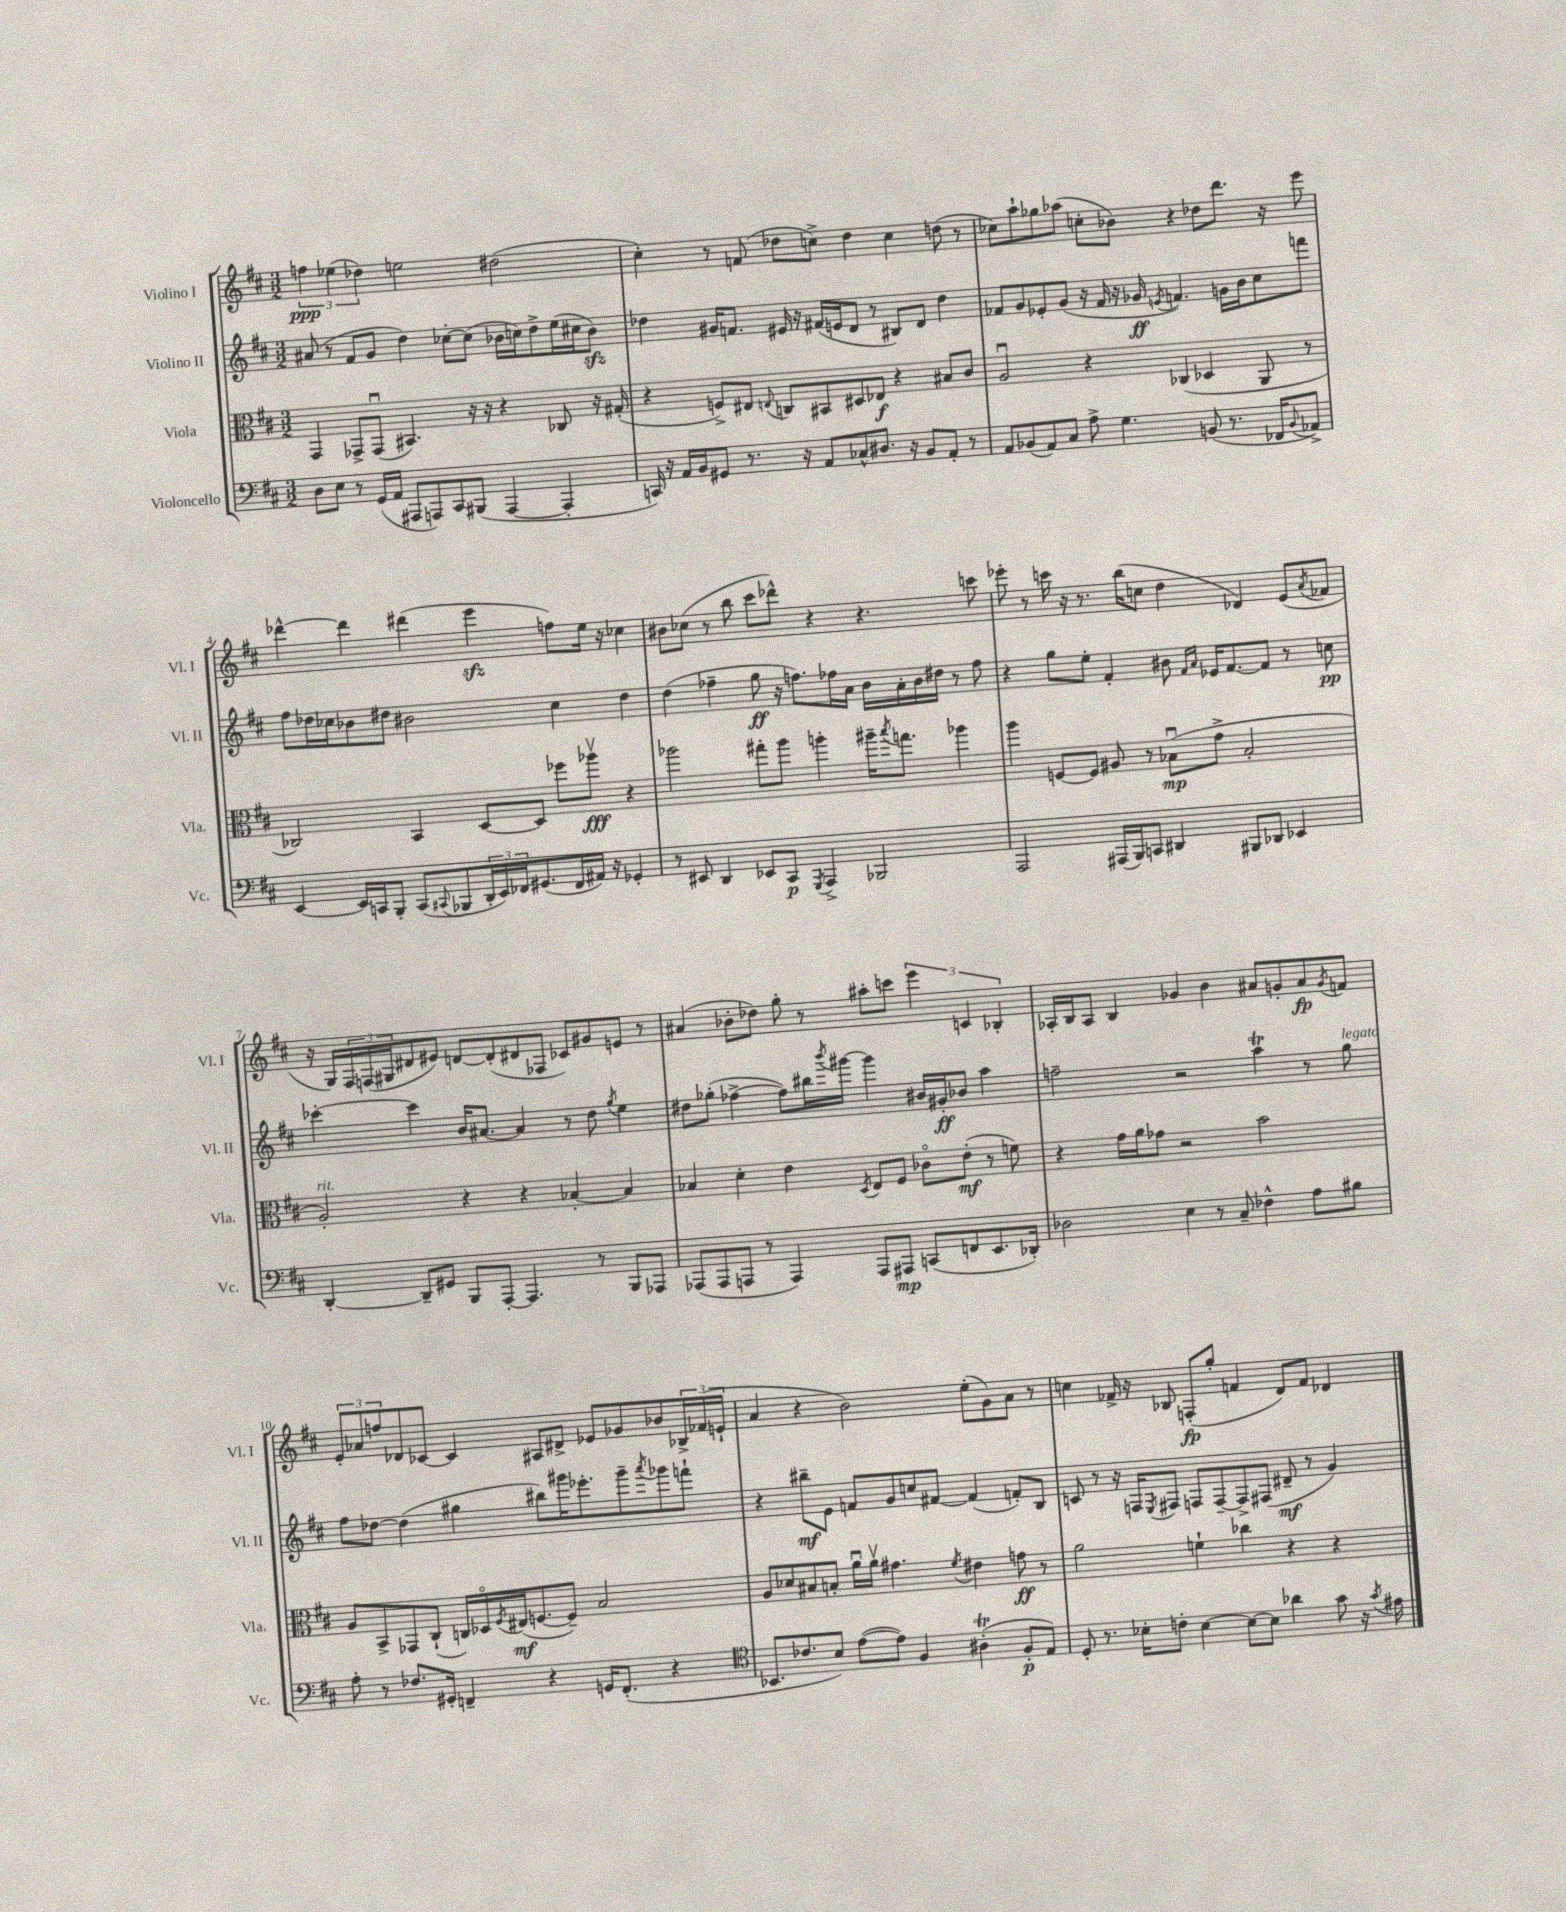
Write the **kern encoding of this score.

**kern	**dynam	**kern	**dynam	**kern	**dynam	**kern	**dynam
*part4	*part4	*part3	*part3	*part2	*part2	*part1	*part1
*staff4	*staff4	*staff3	*staff3	*staff2	*staff2	*staff1	*staff1
*I"Violoncello	*	*I"Viola	*	*I"Violino II	*	*I"Violino I	*
*I'Vc.	*	*I'Vla.	*	*I'Vl. II	*	*I'Vl. I	*
*clefF4	*	*clefC3	*	*clefG2	*	*clefG2	*
*k[f#c#]	*	*k[f#c#]	*	*k[f#c#]	*	*k[f#c#]	*
*M3/2	*	*M3/2	*	*M3/2	*	*M3/2	*
=1	=1	=1	=1	=1	=1	=1	=1
8D\L	.	4GG/	.	(8a#X/	.	6ffn\	ppp
8E\J	.	.	.	8r	.	.	.
.	.	.	.	.	.	(6ee-X\	.
8r	.	8GG-X^/L	.	8f#/L	.	.	.
.	.	.	.	.	.	6dd-X\)	.
(16GG/LL	.	(8GG-u/J	.	8g/J	.	.	.
16AA/JJ	.	.	.	.	.	.	.
8AAA#X/L	.	4.BB#X/)	.	4dd\)	.	2een\	.
8AAAn/)	.	.	.	.	.	.	.
8CC#/	.	.	.	[8cc-X'\L	.	.	.
(8BBB#X/J	.	16r	.	(8cc-\J]	.	.	.
.	.	16r	.	.	.	.	.
[4AAA/	.	4r	.	16b-X\LL	.	(2dd#X\	.
.	.	.	.	16ccn\J)	.	.	.
.	.	.	.	8dd^\	.	.	.
4AAA'/]	.	8C-X/	.	(16ee\L	.	.	.
.	.	.	.	16cc#X\J	.	.	.
.	.	16r	.	8b-zz\J)	.	.	.
.	.	(16G#X'/	.	.	.	.	.
=2	=2	=2	=2	=2	=2	=2	=2
16CCn/)	.	4r	.	4dd-X\	.	4cc#'\)	.
16r	.	.	.	.	.	.	.
16AA/LL	.	.	.	.	.	.	.
16BB/J	.	.	.	.	.	.	.
8GG#X/J	.	8Fn^/L)	.	16g#X/KL	.	8r	.
.	.	.	.	8.fn/J	.	.	.
8.r	.	8E#X/J	.	.	.	(8fn/	.
.	.	8qqEn/	.	.	.	.	.
.	.	8Cn/L	.	16e#X/	.	8dd-X\L	.
16r	.	.	.	16r	.	.	.
8AA/L	.	8BB#X/	.	(16f#X/LL	.	8ccn^\J)	.
.	.	.	.	16en/J	.	.	.
8C-X^^/	.	8D#X/	.	8d/J	.	4dd-\	.
8.D#X/J	.	8E-X/J	f	8r	.	.	.
.	.	4r	.	8B#X/L)	.	4cc\	.
16r	.	.	.	.	.	.	.
8BB/L	.	.	.	8d/J	.	.	.
8AA'/J	.	8B#X/L	.	4dd-\	.	(8ddn\	.
8r	.	8c#/J	.	.	.	8r	.
=3	=3	=3	=3	=3	=3	=3	=3
8AA/L	.	2Au/	.	8f-X/L	.	8cc-X\L)	.
(8BB-X/	.	.	.	8g/	.	8aa`\	.
8AA/)	.	.	.	8e-X'/	.	8gg-X\	.
8C#/J	.	.	.	(8g/J	.	(8aa-X\J	.
8A^\	.	4r	.	16r	.	8ccn'\L	.
.	.	.	.	16f-/	.	.	.
4.G\	.	.	.	16r	.	8b-X\J)	.
.	.	.	.	16g-X/	ff	.	.
.	.	.	.	8qen/	.	.	.
.	.	(4C-X/	.	4.fn/)	.	4r	.
(8BBn/	.	4D-X/	.	.	.	8dd-X\L	.
8.r	.	.	.	16gn\LL	.	8.ddd\J	.
.	.	.	.	16b\J	.	.	.
.	.	8AA/	.	8cc#\	.	.	.
16FF-X/KL	.	.	.	.	.	16r	.
8qqBB/	.	.	.	.	.	.	.
8AA-X^/J)	.	8r	.	8fffn\J	.	8eee\	.
!!LO:LB:g=z
=4	=4	=4	=4	=4	=4	=4	=4
[4EE/	.	2C-X/)	.	8ff#\L	.	[4ddd-X^^\	.
.	.	.	.	16dd-X\L	.	.	.
.	.	.	.	16cc-X\J	.	.	.
16EE/LL]	.	.	.	8b-X\	.	4ddd-\]	.
16CCn/J	.	.	.	.	.	.	.
8BBB'/J	.	.	.	8dd#X\J	.	.	.
(8CC/L	.	4BB/	.	2b#X\	.	(4ddd#X\	.
8qqCC#X/	.	.	.	.	.	.	.
8BBB-X/	.	.	.	.	.	.	.
24DD'/L	.	[8D/L	.	.	.	4eeezz\	.
24EE/)	.	.	.	.	.	.	.
24FF-X/J	.	.	.	.	.	.	.
(8.GG#X/	.	8D/J]	.	.	.	.	.
.	.	8ff-X\L	.	4cc-\	.	8ffn\L)	.
16FF-/L	.	.	.	.	.	.	.
16AA#X/JJ)	.	8aa-Xv\J	fff	.	.	16ee\Jk	.
16r	.	.	.	.	.	16r	.
4GG-X'/	.	4r	.	4dd#\	.	4cc-X\	.
=5	=5	=5	=5	=5	=5	=5	=5
8r	.	2aa-X\	.	(4dd\	.	8b#X\L	.
8EE#X/	.	.	.	.	.	(8cc-X\J	.
4DD/	.	.	.	4ff-X~\	.	8r	.
.	.	.	.	.	.	8bb\	.
8EE-X/L	.	8gg#X'\L	.	8gg\	ff	8ccc#\L	.
8CC#/J	p	8aa-\J	.	16r	.	8ddd-X^^\J)	.
.	.	.	.	8.ffn\L)	.	.	.
8qGGG/	.	.	.	.	.	.	.
4AAA^/	.	4aan'\	.	.	.	4r	.
.	.	.	.	16ff-X\L	.	.	.
.	.	.	.	16a\JJ	.	.	.
2BBB-X/	.	16aa#X~\KL	.	16b\LL	.	4.r	.
.	.	8qbb/	.	.	.	.	.
.	.	8.ggn\J	.	16a'\	.	.	.
.	.	.	.	16b\	.	.	.
.	.	.	.	16dd#X\JJ	.	.	.
.	.	4aa-X\	.	8r	.	.	.
.	.	.	.	8ff-\	.	8cccn\	.
=6	=6	=6	=6	=6	=6	=6	=6
2AAA/	.	4aa\	.	4r	.	8eee-X'\	.
.	.	.	.	.	.	8r	.
.	.	[8Fn/L	.	8gg\L	.	16cccn\	.
.	.	.	.	.	.	16r	.
.	.	8F/J]	.	8ee'\J	.	8.r	.
(16AAA#X/LL	.	8A#X/	.	4f#'/	.	.	.
16BBB/J)	.	.	.	.	.	(16bb\KL	.
8CCn/J	.	8r	.	.	.	8ccn\J	.
4DD#X/	.	(8B-Xu\L	mp	8b#X\	.	4dd\	.
.	.	.	.	16qqf#/LL	.	.	.
.	.	.	.	16qqa/JJ	.	.	.
.	.	8g^\J	.	16e-X/KL	.	.	.
.	.	.	.	[8.f#/	.	.	.
8BBB#X/L	.	2B-'/	.	.	.	4d-X/)	.
8DD-X/J	.	.	.	8f#/J]	.	.	.
4EE-X/	.	.	.	8r	.	(8e/L	.
.	.	.	.	.	.	8qa/	.
.	.	.	.	8ccn\	pp	8f-X/J	.
!!LO:LB:g=z
=7	=7	=7	=7	=7	=7	=7	=7
!	!	!LO:TX:a:i:t=rit.	!	!	!	!	!
[4DD'/	.	2A'/)	.	[4ccc-X'\	.	16r	.
.	.	.	.	.	.	16G/LL)	.
.	.	.	.	.	.	24F#/	.
.	.	.	.	.	.	(24Fn/	.
.	.	.	.	.	.	24G#X/J	.
8DD~/L]	.	.	.	4ccc-\]	.	8d#X/	.
8GG#X/J	.	.	.	.	.	8e#X/J)	.
8BBB/L	.	4r	.	16b/KL	.	[8dn/L	.
.	.	.	.	[8.a#X/J	.	.	.
[8AAA'/J	.	.	.	.	.	(8d'/]	.
4.AAA/]	.	4r	.	4a#/]	.	8d#X/	.
.	.	.	.	.	.	8F-X/J	.
.	.	[4B-X'/	.	8r	.	8c-X/L)	.
8r	.	.	.	8dd\	.	8g#X/	.
.	.	.	.	8qgg/	.	.	.
8BBB/L	.	4B-/]	.	4ee\	.	8en/J	.
8AAA-X/J	.	.	.	.	.	8r	.
=8	=8	=8	=8	=8	=8	=8	=8
(8AAA-X/L	.	4B-X/	.	8dd#X\L	.	(4a#X/	.
8AAA-/	.	.	.	(8gg-X'\J	.	.	.
8AAAn/J	.	4d'\	.	[4ff-X^\	.	8b-X'\L	.
8r	.	.	.	.	.	8dd-X\J)	.
4AAA/)	.	4e\	.	8ff-\L])	.	8gg'\	.
.	.	.	.	16bb#X\L	.	8r	.
.	.	.	.	8qbbb/	.	.	.
.	.	.	.	[16ggg#X\JJ	.	.	.
.	.	8qD/	.	.	.	.	.
8AAA/L	.	8E/L	.	4ggg#\]	.	8aa#X'\L	.
8AAA#X/J	mp	8F#/J	.	.	.	8cccn\J	.
(8CCn/L	.	8c-X\L	.	16b#X/LL	.	6eee\	.
.	.	.	.	16g#X'/J	ff	.	.
8FFn/	.	(8e'\J	mf	8b-X/J	.	.	.
.	.	.	.	.	.	6cn/	.
8.EE/	.	8r	.	4aa\	.	.	.
.	.	.	.	.	.	6B-X'/	.
.	.	8fn\)	.	.	.	.	.
16DD-X'/Jk)	.	.	.	.	.	.	.
=9	=9	=9	=9	=9	=9	=9	=9
2D-X\	.	4r	.	2ffn~\	.	16A-X'/LL	.
.	.	.	.	.	.	16B/J	.
.	.	.	.	.	.	8A-/J	.
.	.	16g\LL	.	.	.	4B/	.
.	.	16a\J	.	.	.	.	.
.	.	8g-X\J	.	.	.	.	.
4E\	.	2r	.	2r	.	4g-X/	.
8r	.	.	.	.	.	4b\	.
8C#~/	.	.	.	.	.	.	.
4F-X^^\	.	2b\	.	4aaT\	.	8a#X/L	.
.	.	.	.	.	.	8gn'/	.
8A\L	.	.	.	8r	.	8a#/	fp
.	.	.	.	.	.	8qg/	.
!	!	!	!	!LO:TX:a:i:t=legato	!	!	!
8B#X\J	.	.	.	8gg\	.	8fn/J	.
!!LO:LB:g=z
=10	=10	=10	=10	=10	=10	=10	=10
8A'\	.	8A/L	.	8ff#\L	.	12e'/L	.
.	.	.	.	.	.	12a-X/	.
8r	.	8BB^/	.	[8dd-X\J	.	.	.
.	.	.	.	.	.	12ffn/	.
8.F-X/L	.	8GG-X/	.	(4dd-\]	.	8d-X/	.
.	.	(8C#`/J	.	.	.	[8c-X/J	.
16GG#X'/Jk	.	.	.	.	.	.	.
4FFn~/	.	16Cn/LL)	.	4gg#X\	.	4c-/]	.
.	.	16D-X/	.	.	.	.	.
.	.	8qF#/	.	.	.	.	.
.	.	(16E#X/J	mf	.	.	.	.
.	.	[8.Fn/	.	.	.	.	.
4r	.	.	.	8bb#X\L)	.	8A#X/L	.
.	.	8F~/J])	.	16ggg#X\K	.	8d#X^/J	.
.	.	.	.	8.eee-X'\	.	.	.
16GGn/KL	.	2B/	.	.	.	8e-X/L	.
(8.FF'/J	.	.	.	.	.	.	.
.	.	.	.	8ggg#~\	.	8g-X/	.
.	.	.	.	8qaaa/	.	.	.
4r	.	.	.	8ggg-X\	.	8b-X/	.
.	.	.	.	8fffn`\J	.	24B-X^/L	.
.	.	.	.	.	.	(24f-X/	.
.	.	.	.	.	.	24en`/JJ	.
=11	=11	=11	=11	=11	=11	=11	=11
*clefC4	*	*	*	*	*	*	*
8.BB-X/L	.	8A/L	.	4r	.	4a/	.
.	.	8d-X/	.	.	.	.	.
8.c-X/	.	.	.	.	.	.	.
.	.	8B#X/	.	8bb#X~\L	mf	4r	.
8B/J)	.	8Bn'/J	.	8e\J	.	.	.
([8e\L	.	16au\LL	.	8fn/L	.	2b\)	.
.	.	16av\JJ	.	.	.	.	.
8e\J])	.	4.g#X\	.	8g/	.	.	.
4F#/	.	.	.	8ccn/	.	.	.
.	.	.	.	[8f#X/J	.	.	.
.	.	8qf#/	.	.	.	.	.
(4A#Xt'\	.	4e#X\	.	(4f#/]	.	(8ee'\L	.
.	.	.	.	.	.	8g\)	.
8F#'/L	p	8gn\	ff	8fn'/L)	.	8a\J	.
8E/J)	.	8r	.	8B/J	.	8r	.
=12	=12	=12	=12	=12	=12	=12	=12
8D'/	.	2a\	.	8cn/	.	4ccn\	.
8.r	.	.	.	8r	.	.	.
.	.	.	.	16r	.	16f-X^/	.
16B-X'\KL	.	.	.	16Fn/KL	.	16r	.
.	.	.	.	8qE/	.	.	.
8cn'\J	.	.	.	8F#X/J	.	8B-X/	.
[4B-\	.	4fn`\	.	8Fn/L	.	(8Fn'/L	fp
.	.	.	.	[8F~/	.	8gg'/J	.
8B-\L_	.	4cc-X\	.	8F^/]	.	4fn/	.
8B-\J]	.	.	.	(8F#X/J	.	.	.
4a-X\	.	4r	.	8d#X~/	mf	8d/L)	.
.	.	.	.	8r	.	8f/J	.
8g\	.	4r	.	4g/)	.	4d-X/	.
16r	.	.	.	.	.	.	.
8qg/	.	.	.	.	.	.	.
16e#X\	.	.	.	.	.	.	.
==	==	==	==	==	==	==	==
*-	*-	*-	*-	*-	*-	*-	*-
